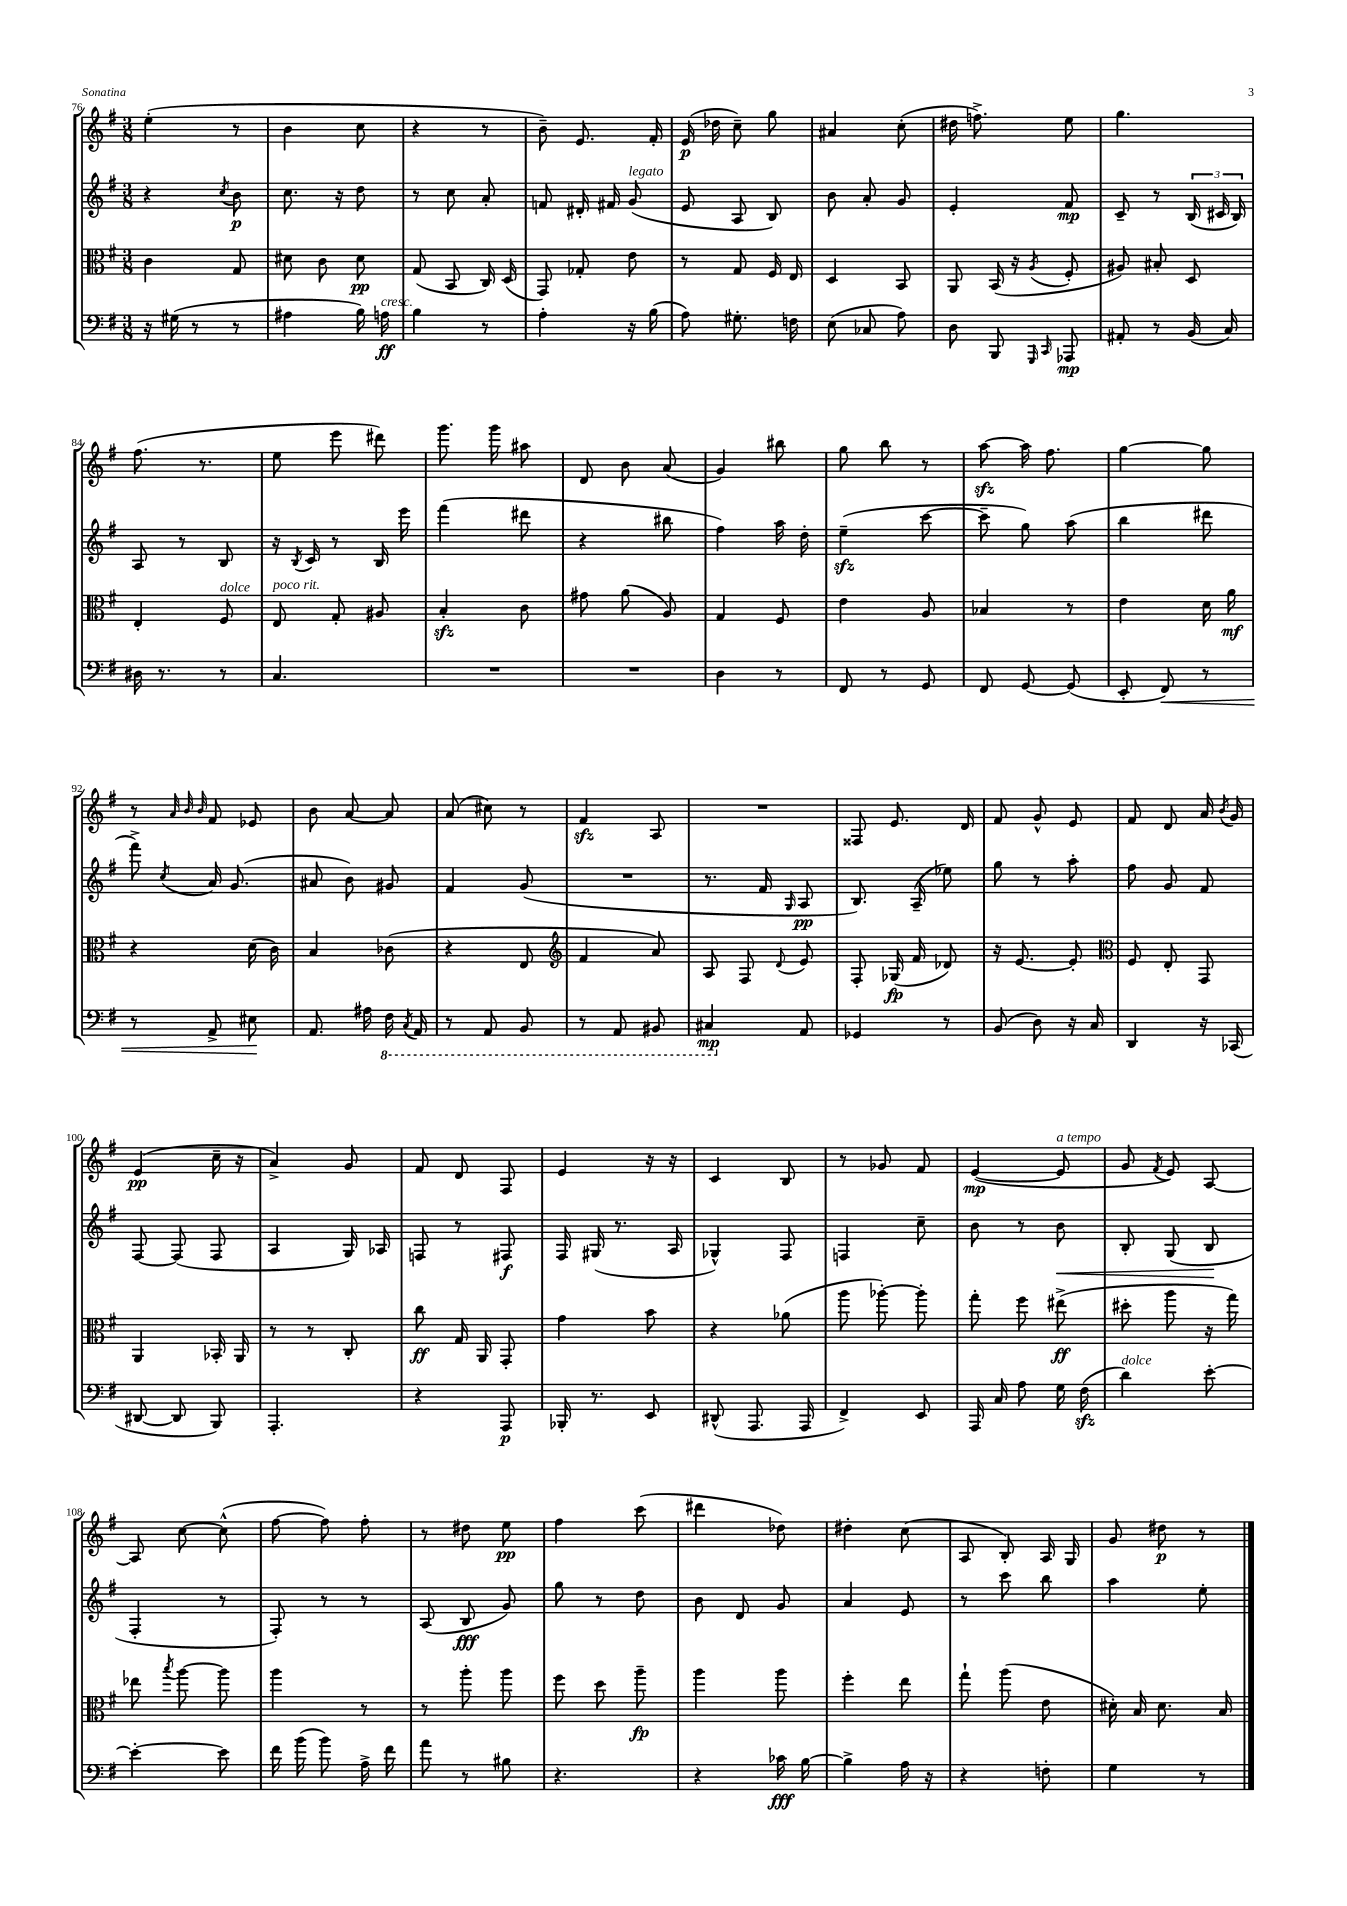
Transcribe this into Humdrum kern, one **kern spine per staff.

**kern	**kern	**kern	**kern
*staff4	*staff3	*staff2	*staff1
*clefF4	*clefC3	*clefG2	*clefG2
*k[f#]	*k[f#]	*k[f#]	*k[f#]
*M3/8	*M3/8	*M3/8	*M3/8
16r	4c\	4r	(4ee'\
(16G#\	.	.	.
8r	.	.	.
.	.	8qcc/	.
8r	8G/	8b\	8r
=	=	=	=
4A#\	8d#\	8.cc\	4b\
.	8c\	.	.
.	.	16r	.
16B\)	8d#\	8dd\	8cc\
16A\	.	.	.
=	=	=	=
4B\	(8G/	8r	4r
.	8BB/	8cc\	.
8r	16C/)	8a'/	8r
.	(16D/	.	.
=	=	=	=
4A'\	8GG/)	8f/	8b~\)
.	8G-'/	16d#'/	8.e/
.	.	16f#/	.
16r	8e\	(8g/	.
(16B\	.	.	16f#'/
=	=	=	=
8A\)	8r	8e/	(16e/
.	.	.	16dd-\
8.G#'\	8G/	8A/	8cc~\)
.	16F#/	8B/)	8gg\
16F\	16E/	.	.
=	=	=	=
(8E\	4D/	8b\	4a#/
8C-/	.	8a'/	.
8A\)	8BB/	8g/	(8cc'\
=	=	=	=
8D\	8AA/	4e'/	16dd#\
.	.	.	8.ff^\)
8BBB/	(16BB/	.	.
.	16r	.	.
16qqGGG/	.	.	.
16qqCC/	8qA/	.	.
8AAA-/	8F#'/	8f#/	8ee\
=	=	=	=
8AA#'/	8A#/)	8c~/	4.gg\
8r	8B#'/	8r	.
(16BB/	8D/	(24B/	.
.	.	24c#/	.
16C/)	.	.	.
.	.	24B/)	.
=	=	=	=
16D#\	4E'/	8A/	(8.ff#\
8.r	.	.	.
.	.	8r	.
.	.	.	8.r
8r	8F#/	8B/	.
=	=	=	=
4.C/	8E/	16r	8ee\
.	.	8qB/	.
.	.	16c/	.
.	8G'/	8r	8eee\
.	8A#/	16B/	8ddd#\)
.	.	16eee\	.
=	=	=	=
4.r	4B'/	(4fff#\	8.ggg\
.	.	.	16ggg\
.	8c\	8ddd#\	8aa#\
=	=	=	=
4.r	8g#\	4r	8d/
.	(8a\	.	8b\
.	8A/)	8bb#\	(8a/
=	=	=	=
4D\	4G/	4ff#\)	4g/)
8r	8F#/	16aa\	8bb#\
.	.	16dd'\	.
=	=	=	=
8FF#/	4e\	(4ee~\	8gg\
8r	.	.	8bb\
8GG/	8A/	[8ccc\	8r
=	=	=	=
8FF#/	4B-/	8ccc~\]	[8aa\
[8GG/	.	8gg\)	16aa\]
.	.	.	8.ff#\
(8GG/]	8r	(8aa\	.
=	=	=	=
8EE'/	4e\	4bb\	[4gg\
8FF#/)	.	.	.
8r	16d\	8ddd#\	8gg\]
.	16a\	.	.
=	=	=	=
8r	4r	8fff#^\)	8r
.	.	.	32qqa/
.	.	.	32qqb/
.	.	8qcc/	32qqb/
8AA^/	.	16a/	8f#/
.	.	(8.g/	.
8E#\	(16d\	.	8e-/
.	16c\)	.	.
=	=	=	=
8.AA/	4B/	8a#/	8b\
.	.	8b\)	[8a/
16A#\	.	.	.
16FF#\	(8c-\	8g#/	8a/]
8qCC/	.	.	.
16AAA/	.	.	.
=	=	=	=
8r	4r	4f#/	(8a/
8AAA/	.	.	8cc#\)
8BBB/	8E/	(8g/	8r
=	=	=	=
*	*clefG2	*	*
8r	4f#/	4.r	4f#/
8AAA/	.	.	.
8BBB#/	8a/)	.	8A/
=	=	=	=
4CC#/	8A/	8.r	4.r
.	8F#/	.	.
.	.	16f#/	.
.	8qqd/	16qqG/	.
8AA/	8e/	8A/	.
=	=	=	=
4GG-/	8F#'/	8.B/)	8F##/
.	(16G-/	.	8.e/
.	16f#/	(16A~/	.
8r	8d-/)	8ee-\)	.
.	.	.	16d/
=	=	=	=
(8BB/	16r	8gg\	8f#/
.	[8.e/	.	.
8D\)	.	8r	8g^^/
16r	8e'/]	8aa'\	8e/
16C/	.	.	.
=	=	=	=
*	*clefC3	*	*
4DD/	8F#/	8ff#\	8f#/
.	8E'/	8g/	8d/
16r	8GG/	8f#/	16a/
.	.	.	8qb/
(16CC-/	.	.	16g/
=	=	=	=
[8DD#/	4AA/	[8F#/	(4e/
8DD#/]	.	(8F#/]	.
8BBB/)	16BB-'/	8F#/	16cc~\
.	16AA/	.	16r
=	=	=	=
4.AAA'/	8r	4A/	4a^/)
.	8r	.	.
.	8C'/	16G/)	8g/
.	.	16A-/	.
=	=	=	=
4r	8cc\	8F/	8f#/
.	16G/	8r	8d/
.	16AA/	.	.
8AAA/	8GG'/	8F#/	8F#/
=	=	=	=
16BBB-'/	4g\	16F#/	4e/
8.r	.	(16G#/	.
.	.	8.r	.
8EE/	8b\	.	16r
.	.	16A/	16r
=	=	=	=
(8DD#^^/	4r	4G-^^/)	4c/
8.AAA/	.	.	.
.	(8a-\	8F#/	8B/
16AAA/	.	.	.
=	=	=	=
4FF#^/)	8aa\	4F/	8r
.	[8aa-'\)	.	8g-/
8EE/	8aa-'\]	8cc~\	8f#/
=	=	=	=
16AAA/	8gg'\	8b\	([4e/
16C/	.	.	.
8A\	8ff#\	8r	.
16G\	(8ee#^\	8b\	8e/]
(16F#\	.	.	.
=	=	=	=
4d\)	8dd#'\	8B'/	8g/
.	.	.	8qf#/
.	8aa\	(8G/	8e/)
[8e'\	16r	8B/	[8A/
.	16gg\)	.	.
=	=	=	=
4e'\_	8ee-\	4F#'/	8A/]
.	8qbb/	.	.
.	[8aa\	.	[8cc\
8e\]	8aa\]	8r	(8cc^^\]
=	=	=	=
16f#\	4aa\	8F#'/)	[8ff#\
(16b\	.	.	.
8b\)	.	8r	8ff#\])
16A^\	8r	8r	8ff#'\
16f#\	.	.	.
=	=	=	=
8a\	8r	(8A/	8r
8r	8aa'\	8B/	8dd#\
8B#\	8aa\	8g/)	8ee\
=	=	=	=
4.r	8ff#\	8gg\	4ff#\
.	8dd\	8r	.
.	8aa~\	8dd\	(8ccc\
=	=	=	=
4r	4aa\	8b\	4ddd#\
.	.	8d/	.
16c-\	8aa\	8g/	8dd-\)
[16B\	.	.	.
=	=	=	=
4B^\]	4ff#'\	4a/	4dd#'\
16A\	8ee\	8e/	(8cc\
16r	.	.	.
=	=	=	=
4r	8gg`\	8r	8A/
.	(8aa\	8ccc\	8B'/)
8F'\	8e\	8bb\	16A/
.	.	.	16G/
=	=	=	=
4G\	16d#'\)	4aa\	8g/
.	16B/	.	.
.	8.d#\	.	8dd#\
8r	.	8ee'\	8r
.	16B/	.	.
==	==	==	==
*-	*-	*-	*-
